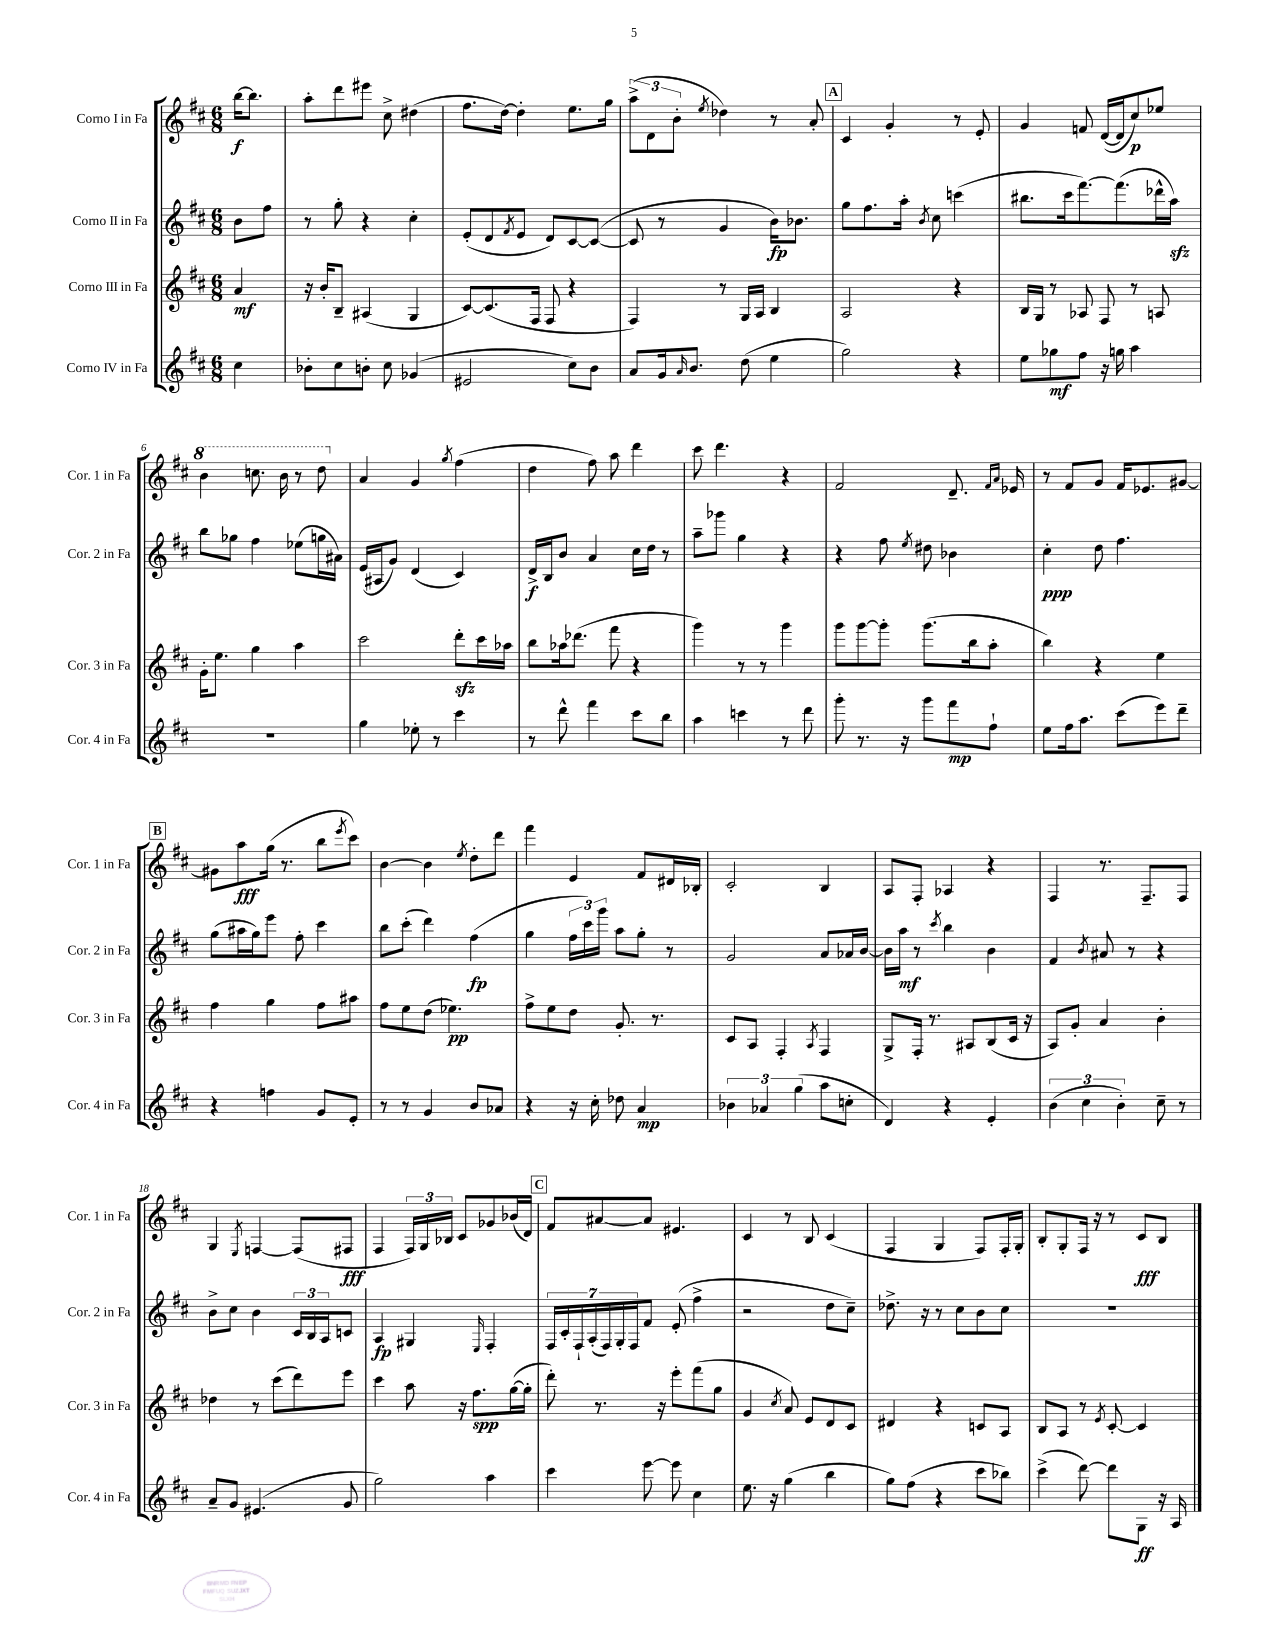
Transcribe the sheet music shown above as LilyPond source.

<<
\new StaffGroup <<
\new Staff = "s0" \with { instrumentName = "Corno I in Fa" shortInstrumentName = "Cor. 1 in Fa" } {
    \clef treble \key d \major \numericTimeSignature \time 6/8 \partial 4
    b''16~\f b''8. |
    a''8-. d'''8 eis'''8 cis''8-> dis''4( |
    fis''8. d''16~) d''4-. e''8. g''16 |
    \tuplet 3/2 { a''8->( d'8 b'8-. } \acciaccatura { e''8 } des''4) r8 a'8-. |
    \mark \markup { \box "A" } cis'4 g'4-. r8 e'8-. |
    g'4 f'8 d'16~( d'16 cis''8\p) ees''8 |
    \ottava #1 b''4 c'''8. b''16 r8 d'''8 \ottava #0 |
    a'4 g'4 \acciaccatura { g''8 } fis''4( |
    d''4 fis''8) a''8 d'''4 |
    cis'''8 d'''4. r4 |
    fis'2 d'8.-- \grace { fis'16 a'16 } ees'16 |
    r8 fis'8 g'8 fis'16 ees'8. gis'8~ |
    \mark \markup { \box "B" } gis'8 a''8\fff g''16( r8. b''8 \acciaccatura { e'''8 } cis'''8) |
    b'4~ b'4 \acciaccatura { e''8 } d''8-. d'''8 |
    fis'''4 e'4 fis'8 dis'16 bes16-. |
    cis'2-. b4 |
    a8 fis8-. aes4 r4 |
    fis4 r8. fis8.-- fis8 |
    g4 \acciaccatura { e8 } f4~ f8( fis8\fff |
    fis4 \tuplet 3/2 { fis16) g16 bes16 } cis'8 ges'8 bes'16( d'16) |
    \mark \markup { \box "C" } fis'8 ais'8~ ais'8 eis'4. |
    cis'4 r8 b8 cis'4( |
    fis4 g4 fis8) fis16-. g16-. |
    b8-. g8-. fis16 r16 r8 cis'8\fff b8 \bar "|." |
}
\new Staff = "s1" \with { instrumentName = "Corno II in Fa" shortInstrumentName = "Cor. 2 in Fa" } {
    \clef treble \key d \major \numericTimeSignature \time 6/8 \partial 4
    b'8 fis''8 |
    r8 g''8-. r4 cis''4-. |
    e'8-.( d'8 \acciaccatura { fis'8 } e'8 d'8) cis'8~ cis'8~( |
    cis'8 r8 g'4 b'16\fp) bes'8. |
    \mark \markup { \box "A" } g''8 fis''8. a''16-. \acciaccatura { b'8 } cis''8 c'''4( |
    bis''8. cis'''16 fis'''8.~) fis'''8.( des'''16-^ a''16\sfz) |
    b''8 ges''8 fis''4 ees''8( g''16 ais'16) |
    e'16( ais16 g'8) d'4( cis'4) |
    d'16->\f b16 b'8 a'4 cis''16 d''16 r8 |
    a''8-- ges'''8 g''4 r4 |
    r4 fis''8 \acciaccatura { e''8 } dis''8 bes'4 |
    cis''4-.\ppp d''8 fis''4. |
    \mark \markup { \box "B" } g''8( ais''16 g''16) e'''8 fis''8-. cis'''4 |
    b''8 cis'''8-.( d'''4) fis''4\fp( |
    g''4 \tuplet 3/2 { fis''16 cis'''16) g'''16 } a''8 g''8-. r8 |
    g'2 a'8 aes'16 b'16~ |
    b'16 a''16\mf r8 \acciaccatura { cis'''8 } b''4 b'4 |
    fis'4 \acciaccatura { b'8 } ais'8 r8 r4 |
    b'8-> cis''8 b'4 \tuplet 3/2 { cis'16 b16 a16 } c'8 |
    a4\fp gis4 \grace { e16 } fis4-. |
    \mark \markup { \box "C" } \tuplet 7/4 { fis16 cis'16-. fis16-! a16-.( fis16) g16-. fis16 } fis'8 e'8-.( fis''4-> |
    r2 d''8 cis''8--) |
    des''8.-> r16 r8 cis''8 b'8 cis''8 |
    R2. \bar "|." |
}
\new Staff = "s2" \with { instrumentName = "Corno III in Fa" shortInstrumentName = "Cor. 3 in Fa" } {
    \clef treble \key d \major \numericTimeSignature \time 6/8 \partial 4
    a'4\mf |
    r16 b'16-. b8-- ais4( g4 |
    cis'8~) cis'8.( fis16 fis8 r4 |
    fis4) r8 g16 a16 b4 |
    \mark \markup { \box "A" } a2 r4 |
    b16 g16 r8 aes8 fis8 r8 a8 |
    g'16-. e''8. g''4 a''4 |
    cis'''2 d'''8-.\sfz cis'''16 aes''16 |
    b''8 aes''16 des'''8.( fis'''8 r4 |
    g'''4) r8 r8 g'''4 |
    g'''8 g'''8~ g'''8-. g'''8.( b''16 a''8-. |
    b''4) r4 e''4 |
    \mark \markup { \box "B" } fis''4 g''4 fis''8 ais''8 |
    fis''8 e''8 d''8( ees''4.\pp) |
    fis''8-> e''8 d''8 g'8.-. r8. |
    cis'8 a8 fis4-. \acciaccatura { a8 } fis4 |
    g8-> fis16-. r8. ais8 b8( cis'16 r16 |
    a8) g'8-. a'4 b'4-. |
    des''4 r8 cis'''8( d'''8) e'''8 |
    cis'''4 a''8 r16 fis''8.\spp g''16~( g''16-. |
    \mark \markup { \box "C" } d'''8-.) r8. r16 e'''8-. fis'''8( g''8 |
    g'4 \acciaccatura { cis''8 } a'8) e'8 d'8 cis'8 |
    dis'4 r4 c'8 a8 |
    b8 a8 r8 \acciaccatura { e'8 } cis'8~-. cis'4 \bar "|." |
}
\new Staff = "s3" \with { instrumentName = "Corno IV in Fa" shortInstrumentName = "Cor. 4 in Fa" } {
    \clef treble \key d \major \numericTimeSignature \time 6/8 \partial 4
    cis''4 |
    bes'8-. cis''8 b'8-. cis''8 ges'4( |
    eis'2 cis''8) b'8 |
    a'8 g'16 \grace { a'16 } b'8. d''8( e''4 |
    \mark \markup { \box "A" } g''2) r4 |
    e''8 ges''8\mf fis''8 r16 g''16 a''4 |
    R2. |
    g''4 ees''8-. r8 cis'''4 |
    r8 d'''8-^ fis'''4 cis'''8 b''8 |
    a''4 c'''4 r8 d'''8 |
    g'''8-. r8. r16 g'''8 fis'''8\mp fis''8-! |
    e''8 fis''16 a''8. cis'''8( e'''8) d'''8-- |
    \mark \markup { \box "B" } r4 f''4 g'8 e'8-. |
    r8 r8 g'4 b'8 aes'8 |
    r4 r16 cis''16-. des''8 a'4\mp |
    \tuplet 3/2 { bes'4 aes'4 g''4( } a''8 c''8-. |
    d'4) r4 e'4-. |
    \tuplet 3/2 { b'4( cis''4 b'4-.) } cis''8-- r8 |
    a'8-- g'8 eis'4.( g'8 |
    g''2) a''4 |
    \mark \markup { \box "C" } cis'''4 e'''8~ e'''8 cis''4 |
    e''8. r16 g''4( b''4 |
    g''8) fis''8( r4 cis'''8 bes''8) |
    cis'''4->( d'''8~) d'''8 g8\ff r16 a16 \bar "|." |
}
>>
>>
